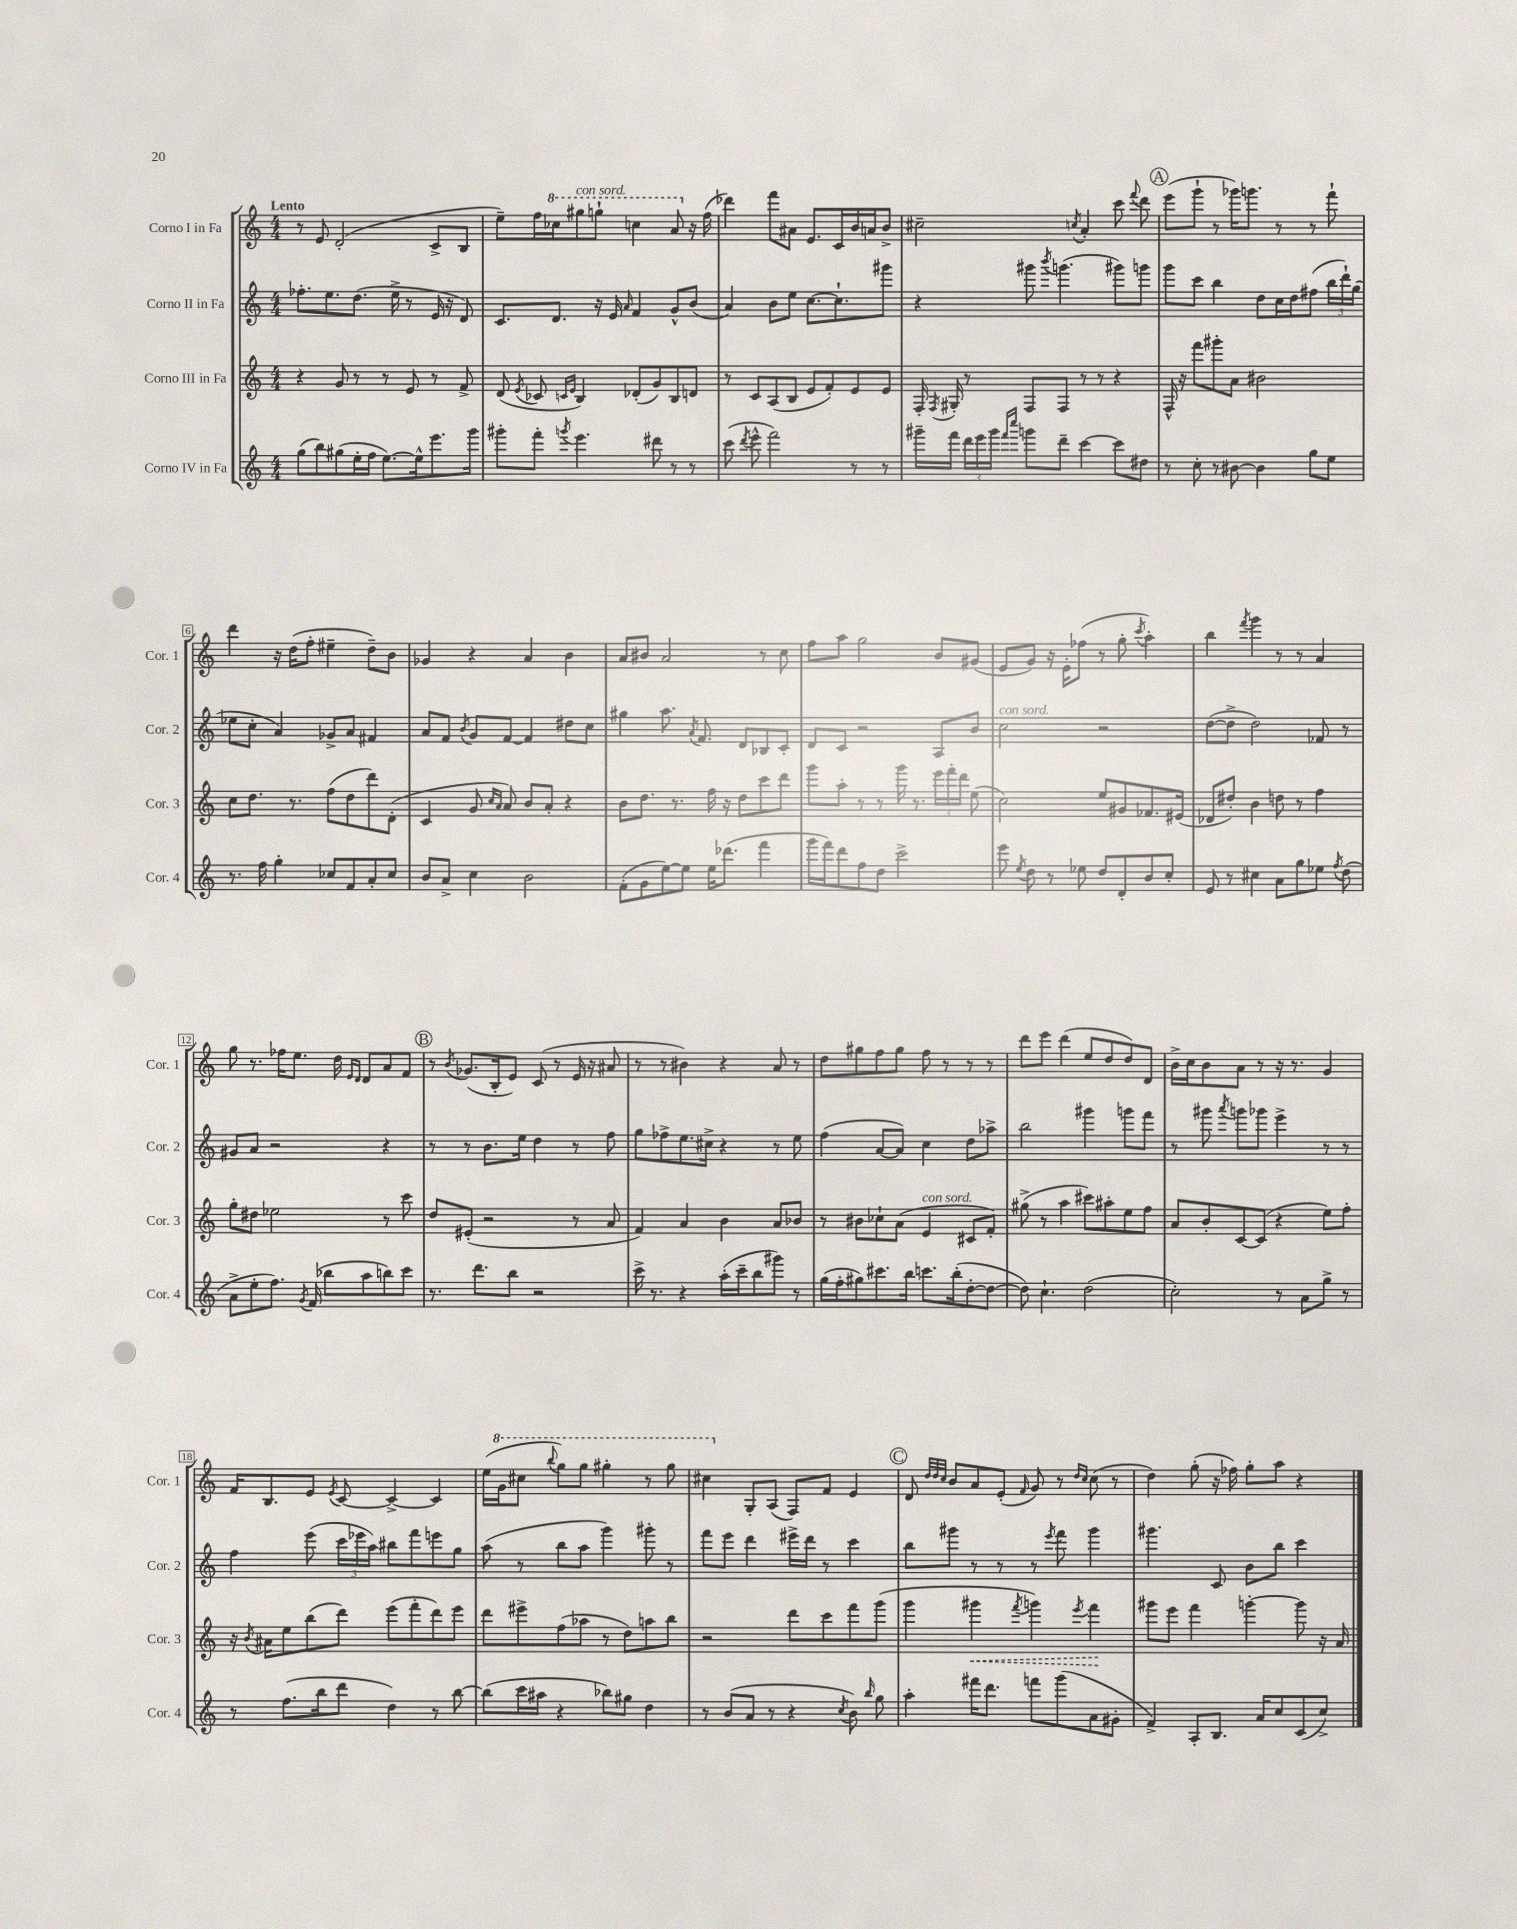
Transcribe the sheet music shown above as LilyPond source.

<<
\new StaffGroup <<
\new Staff = "s0" \with { instrumentName = "Corno I in Fa" shortInstrumentName = "Cor. 1" } {
    \clef treble \key c \major \numericTimeSignature \time 4/4 \tempo "Lento"
    \autoBeamOff r8 e'8 d'2-.( c'8[-> b8] |
    e''8[--) f''16 \ottava #1 ces'''16 gis'''8^\markup { \italic "con sord." } g'''8]-! c'''4 a''8 \ottava #0 r16 f''16( |
    des'''4) f'''8[ ais'8] e'8.[ c'16 b'16 a'16 b'8]-> |
    cis''2-- \acciaccatura { c''8 } a'4-. c'''8 \appoggiatura { f'''8 } d'''8 |
    \mark \markup { \circle "A" } e'''8[( g'''8]-! r8 ges'''16[) g'''8.] r8 r8 f'''8-! |
    d'''4 r16 d''16[( f''8]-. eis''4-- d''8[--) b'8] |
    ges'4 r4 a'4 b'4 |
    a'8[ bis'8] a'2 r8 c''8 |
    f''8[ a''8] g''2 b'8[ gis'8]( |
    e'8[ g'8]) r16 e'16[-. fes''8]( r8 g''8-. \acciaccatura { c'''8 } a''4-.) |
    b''4 \acciaccatura { f'''8 } g'''4 r8 r8 a'4 |
    g''8 r8. fes''16[ e''8.] d''16 \grace { e'16[ d'16] } d'8[ a'8 f'8] |
    \mark \markup { \circle "B" } r8 \acciaccatura { b'8 } ges'8.[( b16-. e'8]) c'8( r8 e'16 r16 ais'8 |
    r8 r8 bis'4) r4 a'8 r8 |
    d''8[ gis''8 f''8 gis''8] f''8 r8 r8 r8 |
    d'''8[ e'''8] d'''4( e''8[ d''8 d''8) d'8] |
    b'16[-> c''16 b'8 a'8] r8 r16 r8. g'4 |
    f'16[ b8. e'8] \acciaccatura { e'8 } c'8~ c'4~-> c'4 |
    e''16[( \ottava #1 g''16 cis'''8] \appoggiatura { b'''8 } g'''8[) g'''8] gis'''4-. r8 gis'''8 |
    cis'''4 \ottava #0 g8[-. a8]( f8[) f'8] e'4 |
    \mark \markup { \circle "C" } d'8 \grace { d''32[ d''32 c''32] } b'8[ a'8 e'8]-.( \grace { f'16 } g'8) r8 \grace { d''16[ c''16] } c''8( r8 |
    d''4) g''8-.( r16 fes''16) g''8[-. a''8] r4 \bar "|." |
}
\new Staff = "s1" \with { instrumentName = "Corno II in Fa" shortInstrumentName = "Cor. 2" } {
    \clef treble \key c \major \numericTimeSignature \time 4/4
    \autoBeamOff fes''8.[-. e''8. d''8.]( e''16-> r8 e'16 r16 d'8) |
    c'8.[ d'8.] r16 e'16 \grace { a'16 } f'4 g'8[-^ b'8]( |
    a'4) b'8[ e''8] c''8.[~ c''8.-! gis'''8] |
    r4 gis'''8 \acciaccatura { b'''8 } g'''4.( gis'''8[) g'''8] |
    \mark \markup { \circle "A" } g'''8[ c'''8] b''4 d''8[ c''16 d''16 fis''8]( \tuplet 3/2 { b''16[ d'''16-!) g''16]( } |
    ees''8[ c''8]-. a'4) ges'8[-> a'8] fis'4 |
    a'8[ f'8] \acciaccatura { b'8 } g'8[ f'8]~ f'4 dis''8[ c''8] |
    gis''4 a''8. \acciaccatura { a'8 } f'8. d'8[ bes8 c'8]-. |
    d'8[ c'8] r2 a8[ b'8] |
    c''2^\markup { \italic "con sord." } r2 |
    d''8[~( d''8]-> d''2) fes'8 r8 |
    gis'8[ a'8] r2 r4 |
    \mark \markup { \circle "B" } r8 r8 b'8.[ e''16] d''4 r8 f''8 |
    g''8[ fes''8-> e''8. cis''16]-> r4 r8 e''8 |
    f''4( a'8[~ a'8]) c''4 d''8[ aes''8]-> |
    b''2 gis'''4 g'''8[ f'''8] |
    r8 gis'''8 \acciaccatura { a'''8 } g'''8[ ges'''8] e'''4-> r8 r8 |
    f''4 e'''8( \tuplet 3/2 { c'''16[ ees'''16 a''16]) } bis''8[ f'''8 e'''8 g''8] |
    a''8( r8 b''8[ a''8] g'''4) gis'''8-. r8 |
    f'''8[ e'''8] d'''4 eis'''16[-> d'''16] r8 c'''4 |
    \mark \markup { \circle "C" } b''8[ gis'''8] r8 r8 r8 \acciaccatura { e'''8 } f'''8 gis'''4 |
    gis'''4. c'8 b'8[ b''8] c'''4 \bar "|." |
}
\new Staff = "s2" \with { instrumentName = "Corno III in Fa" shortInstrumentName = "Cor. 3" } {
    \clef treble \key c \major \numericTimeSignature \time 4/4
    \autoBeamOff r4 g'8 r8 r8 e'8 r8 f'8-> |
    d'8( \acciaccatura { e'8 } ces'8 \grace { c'16[ e'16] } b4) des'8[-.( g'8) b8 d'8] |
    r8 c'8[ a8( b8] e'8[ f'8-.) e'8 e'8] |
    f16-. \acciaccatura { f8 } gis16-. r8 f8[ f8] r8 r8 r4 |
    \mark \markup { \circle "A" } f16-^ r16 f'''8[ gis'''8-. a'8] bis'2 |
    c''8[ d''8.] r8. f''8[( d''8 d'''8) d'8]-.( |
    c'4 g'8 \grace { c''16[ a'16] } a'8) b'8[ a'8]-. r4 |
    b'8[ d''8.] r8. f''16 r16 d''8[ c'''8 d'''8] |
    g'''8[ a''8]-. r8 r8 g'''16 r8. \tuplet 3/2 { e'''16[ f'''16-. d'''16] } e''8( |
    c''2) e''8[ gis'8 fes'8. eis'16]( |
    des'8[ dis''8]-.) b'4 d''8 r8 f''4 |
    g''8[-. dis''8] ees''2 r8 c'''8 |
    \mark \markup { \circle "B" } d''8[ eis'8]-.( r2 r8 a'8 |
    f'4) a'4 b'4 a'8[ bes'8] |
    r8 bis'8[ ces''8-! a'8]( e'4^\markup { \italic "con sord." } cis'8[ f'8]-.) |
    gis''8->( r8 a''4 cis'''8[) ais''8-. e''8 f''8] |
    a'8[ b'8-. c'8~ c'8]( r4 e''8[) f''8]-. |
    r16 \acciaccatura { b'8 } ais'16[ e''8 b''8( d'''8]) e'''8[( f'''8-. d'''8) e'''8] |
    d'''8[ eis'''8-> f''8( aes''8] r8 d''8[) a''8 b''8] |
    r2 d'''8[ c'''8 f'''8 g'''8]( |
    \mark \markup { \circle "C" } g'''4 \once \override Hairpin.style = #'dashed-line gis'''4\< \acciaccatura { f'''8 } g'''4) \acciaccatura { e'''8 } f'''4\! |
    gis'''8[ e'''8] f'''4 g'''4~-. g'''8 r16 a'16 \bar "|." |
}
\new Staff = "s3" \with { instrumentName = "Corno IV in Fa" shortInstrumentName = "Cor. 4" } {
    \clef treble \key c \major \numericTimeSignature \time 4/4
    \autoBeamOff g''8[( b''8) gis''8( e''16-. f''16] e''8.[~) e''16-^ e'''8. g'''16] |
    gis'''8[-. f'''8]-. \acciaccatura { g'''8 } e'''4. dis'''8 r8 r8 |
    c'''8( \acciaccatura { d'''8 } e'''8-^ f'''2) r8 r8 |
    gis'''16[-- f'''16] \tuplet 3/2 { d'''16[ e'''16 gis'''16] } \grace { f'''16[ c''''16] } g'''8[ d'''8]-- c'''4~ c'''8[ dis''8] |
    \mark \markup { \circle "A" } r8 c''8-. r8 bis'8~ bis'4 g''8[ e''8] |
    r8. f''16 g''4-. ces''8[ f'8 a'8-. ces''8] |
    b'8[ a'8]-> c''4 b'2 |
    f'8[-.( g'8 e''8~) e''8] e''16[ des'''8.]( f'''4 |
    g'''16[ f'''16) d'''8 f''8 d''8] c'''2-> |
    e'''8 \acciaccatura { e''8 } d''8 r8 ees''8 d''8[ d'8-. b'8 c''8]-. |
    e'8 r8 cis''4 a'8[ g''8 ees''8] \acciaccatura { f''8 } d''8( |
    a'8[-> e''8-. f''8.]) \acciaccatura { g'8 } f'16( bes''8[ a''8 b''8) c'''8] |
    \mark \markup { \circle "B" } r8. d'''8.[ b''8] r2 |
    c'''16-> r8. r4 a''16[-.( c'''16-- b''8 gis'''8]) r8 |
    g''16[( f''16-. gis''8) cis'''8. b''16] c'''8.[ b''16-.( d''8~-. d''8]~ |
    d''8) c''4.-! d''2( |
    c''2-.) r8 a'8[ g''8]-> r8 |
    r8 f''8.[( b''16 d'''8] d''4) r8 b''8~ |
    b''8[( c'''16 ais''16] r4 bes''8[) gis''8] d''4 |
    r8 b'8[( a'8] r8 r4 \acciaccatura { c''8 } b'8) \grace { b''16 } g''8 |
    \mark \markup { \circle "C" } a''4-. fis'''16[ d'''8.] f'''8[ g'''8( a'8 gis'8]-. |
    f'4->) a8[-. b8.] a'16[ c''8 c'8( c''8]->) \bar "|." |
}
>>
>>
\layout { \context { \Score \override BarNumber.stencil = #(make-stencil-boxer 0.1 0.3 ly:text-interface::print) } }
